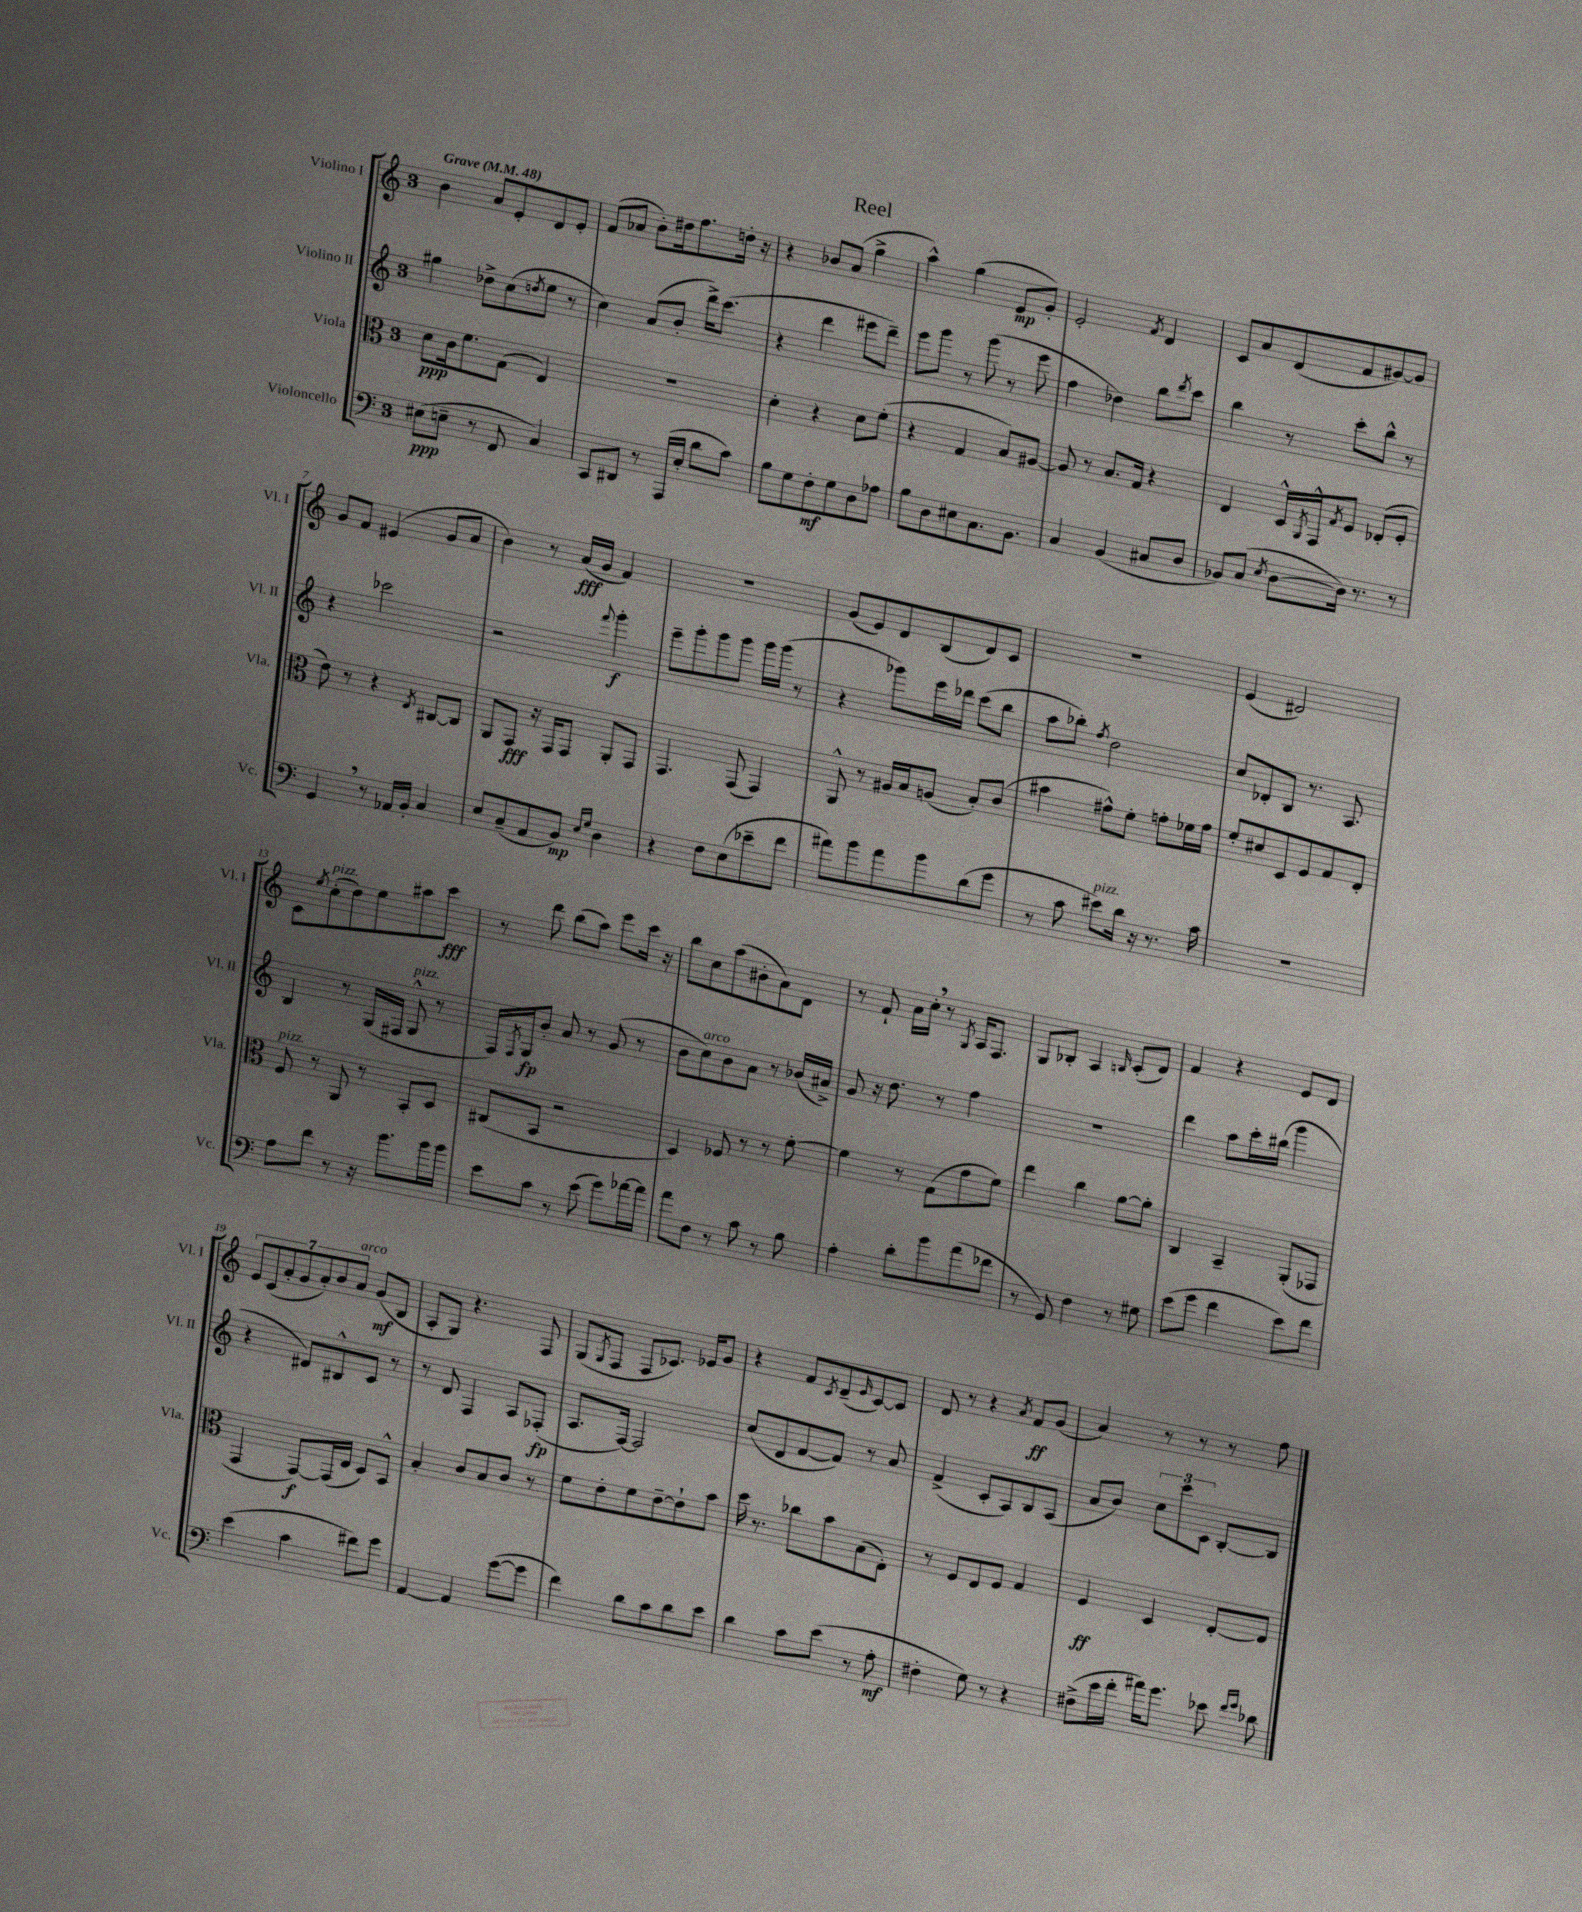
\header { title = "Reel" }
<<
\new StaffGroup <<
\new Staff = "s0" \with { instrumentName = "Violino I" shortInstrumentName = "Vl. I" } {
    \clef treble \key c \major \once \override Staff.TimeSignature.style = #'single-digit \time 3/4 \tempo "Grave" 4 = 48
    b'4 a'8 e'8-. d'8 e'8-. |
    f'8( aes'8 b'8-.) dis''16 f''8. d''16-. r16 |
    r4 bes'8 a'8( g''4-> |
    a''4-^) g''4( e'8\mp g'8-.) |
    e'2-. \acciaccatura { f'8 } d'4 |
    c'8 a'8 d'8( f'8 gis'8~) gis'8 |
    g'8 f'8 eis'4( g'8 a'8 |
    b'4) r8 a'16\fff( g'16 f'4) |
    R2. |
    g'8( e'8) d'8 b8( d'8) c'8 |
    R2. |
    e'4( dis'2) |
    c'8 \acciaccatura { e''8 } c''8-.^\markup { \italic "pizz." }( d''8) e''8 ais''8 c'''8\fff |
    r8 d'''8 b''8( a''8) e'''8 c'''16 r16 |
    b''8 c''8 a''8( bis'8-. a'8) d'8 |
    r8 f'8-! a'16 c''16-. \breathe r8 \acciaccatura { g8 } a16 f8. |
    g8 bes8-. a4 \grace { b16 } c'8-.( d'8) |
    f'4 r4 e'8 d'8 |
    \tuplet 7/4 { e'8 c'8( a'8-. g'8 a'8-.) b'8 a'8^\markup { \italic "arco" } } g'8\mf( b8 |
    a8-. g8) r4. f8 |
    g8( \acciaccatura { g8 } f8 f8 ces'8.) ees'16 g'8 |
    r4 f'8 \acciaccatura { c'8 } d'8--( \grace { e'16 } c'8~) c'8 |
    d'8 r8 r4 \acciaccatura { a'8 } f'8\ff g'8( |
    a'4) r8 r8 r8 f''8 \bar "|." |
}
\new Staff = "s1" \with { instrumentName = "Violino II" shortInstrumentName = "Vl. II" } {
    \clef treble \key c \major \once \override Staff.TimeSignature.style = #'single-digit \time 3/4
    gis''4 des''8-> c''8( \acciaccatura { d''8 } e''8 r8 |
    c''4) a'8( b'8-. d'''16->) c'''8.( |
    r4 d'''4 eis'''8 d'''8--) |
    e'''8 g'''8 r8 g'''8( r8 e'''8 |
    f''4 des''4) b''8 \acciaccatura { d'''8 } c'''8 |
    b''4 r8 c'''8-. b''8-^ r8 |
    r4 ces'''2 |
    r2 \appoggiatura { f'''8 } g'''4-.\f |
    e'''8-- g'''8-. g'''8 g'''8 g'''16 g'''16( r8 |
    r4 ges'''8) e'''16 des'''16 c'''8( b''8 |
    a''8 bes''8-.) \acciaccatura { f''8 } d''2 |
    c''8 des'8-. b8 r8. a8. |
    b4 r8 g16( fis16 g8-^^\markup { \italic "pizz." } r8 |
    f16) \acciaccatura { f8 } g16\fp b'8-. a'8 r8 g'8( r8 |
    b'8 c''8^\markup { \italic "arco" }) b'8 a'8 r8 bes'16( ais'16->) |
    g'8 r16 d''8. r8 f''4 |
    R2. |
    d'''4 a''8 c'''16-. bis''16( g'''4 |
    r4 dis'8) bis8-^ c'8 r8 |
    r8 d'8 f4 a8 fes8-.\fp( |
    a8. f16~) f2 |
    c''8( d'8 f'8~ f'8) r8 a'8 |
    f'4->( c'8-. a8) b8 a8( |
    a'8 b'8) \tuplet 3/2 { c''8 c'''8 c'8 } b8~-. b8 \bar "|." |
}
\new Staff = "s2" \with { instrumentName = "Viola" shortInstrumentName = "Vla." } {
    \clef alto \key c \major \once \override Staff.TimeSignature.style = #'single-digit \time 3/4
    d'8\ppp c'16 f'8. g8( e4) |
    R2. |
    d'4-. r4 d'8 f'8-.( |
    r4 g4 b8) ais8~ |
    ais8 r8 b8. g16 r4 |
    e4 d16-^ \acciaccatura { a,8 } g,16-^ \acciaccatura { g8 } f8 ees8-.( f8-. |
    e'8) r8 r4 \acciaccatura { e8 } cis8~ cis8 |
    a,8 g,8\fff r16 g,16 g,8 a,8-. g,8 |
    g,4. g,8( g,4) |
    a,8-^ r8 ais16 b16 a8( b8-.) c'8( |
    bis'4 gis'8-^) f'8-. g'8-. fes'16 g'16 |
    f'8-. dis'8 d8 f8 g8 e8-. |
    f8^\markup { \italic "pizz." } r8 a,8 r8 b,8-. d8 |
    cis8( b,8 r2 |
    d4) fes8 r8 r8 f'8~-. |
    f'4 r8 g8( g'8 f'8) |
    e''4 c''4 a'8~ a'8-. |
    c4 b,4-- a,8-.( ges,8 |
    g,4 g,8~\f) g,16( e16 d8) b,8-^ |
    b4-. c'8 b8 c'8 r8 |
    f'8 e'8-. f'8 e'8~-- e'8-! b'8 |
    d''16 r8. ces''8 b'8 b8( e8-.) |
    r8 f8 e8 f8 g4 |
    f4\ff d4 e8~-. e8 \bar "|." |
}
\new Staff = "s3" \with { instrumentName = "Violoncello" shortInstrumentName = "Vc." } {
    \clef bass \key c \major \once \override Staff.TimeSignature.style = #'single-digit \time 3/4
    eis8\ppp( e8-- r8 f,8 c4) |
    c,8 dis,8 r8 a,,16( e16-. d'8 c'8) |
    b8 g8 f8-.\mf g8 d8 aes8 |
    b8 d8 eis8 c8. b,8. |
    c4 b,4( cis8 d8 |
    bes,8) c8( \acciaccatura { e8 } d8~ d16) r8. r8 |
    g,4 \breathe r8 aes,16 b,16-. c4 |
    e8 c8--( a,8 b,8\mp) \grace { e16 g16 } d4 |
    r4 f8 e8( ees'8-- f'8 |
    ais'8) b'8 ais'8 b'8 d'8( g'8 |
    r8 c'8 eis'8^\markup { \italic "pizz." }) d'16 r16 r8. c'16 |
    R2. |
    a8 f'8 r8 r16 b'8. b'16 b'16 |
    e'8 c'8 r8 e'8( g'8) aes'16~ aes'16 |
    a'8 f8 r8 c'8 r8 b8 |
    a4-. d'8-. b'8 a'8( fes'8 |
    r8 g,8) f4 r8 gis8 |
    e'8( g'8 f'4 e'8) f'8 |
    e'4( c'4 fis'8) g'8 |
    a,4~ a,4 g'8~( g'8 |
    f'4) d'8 c'8 d'8 e'8 |
    d'4 c'8 e'8( r8 a8-.\mf |
    fis4-. g8) r8 r4 |
    fis8->( e'16 f'16-. ais'16) g'8. ees'8 \grace { f'16 g'16 } des'8 \bar "|." |
}
>>
>>
